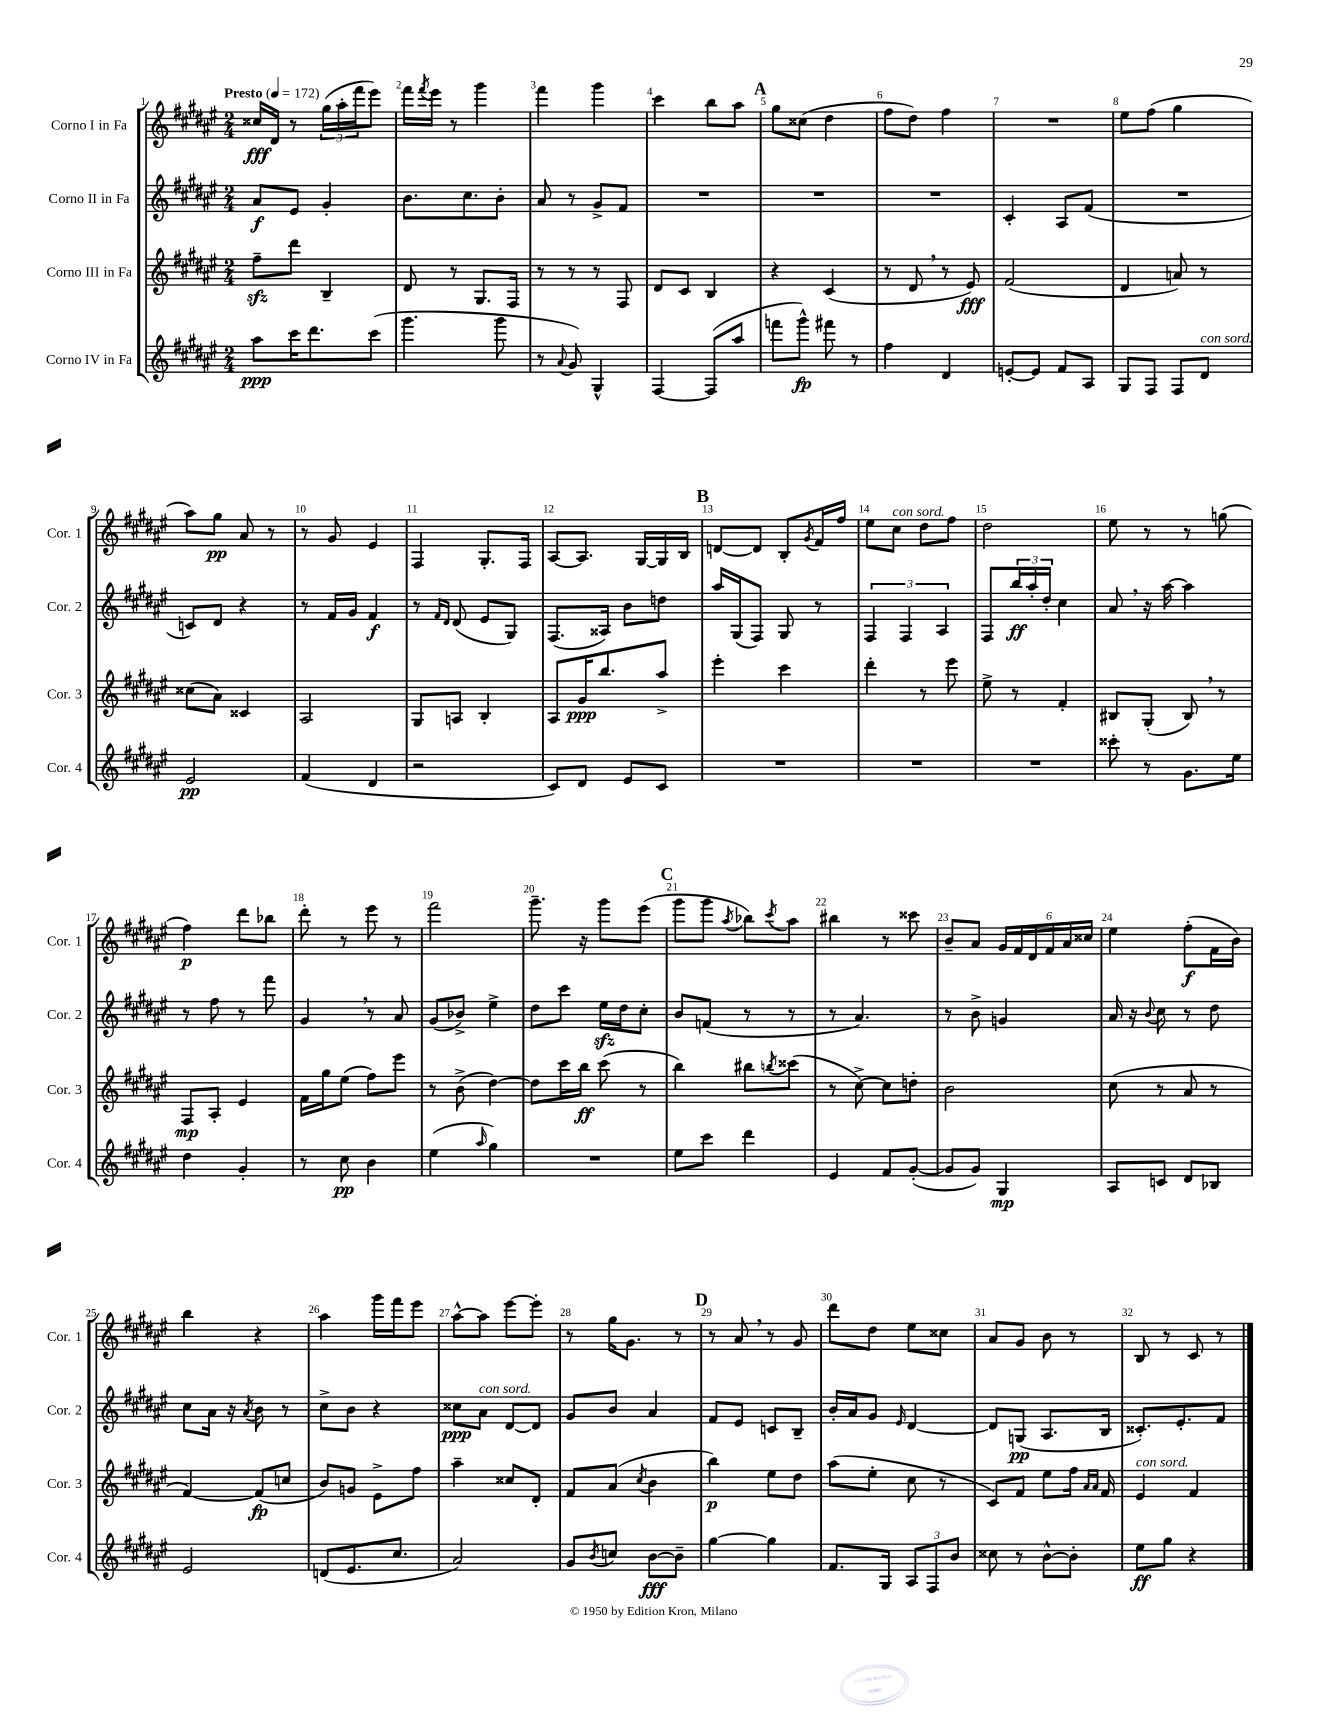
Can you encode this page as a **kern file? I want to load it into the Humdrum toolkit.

**kern	**dynam	**kern	**dynam	**kern	**dynam	**kern	**dynam
*part4	*part4	*part3	*part3	*part2	*part2	*part1	*part1
*staff4	*staff4	*staff3	*staff3	*staff2	*staff2	*staff1	*staff1
*I"Corno IV in Fa	*	*I"Corno III in Fa	*	*I"Corno II in Fa	*	*I"Corno I in Fa	*
*I'Cor. 4	*	*I'Cor. 3	*	*I'Cor. 2	*	*I'Cor. 1	*
*clefG2	*	*clefG2	*	*clefG2	*	*clefG2	*
*k[f#c#g#d#a#e#]	*	*k[f#c#g#d#a#e#]	*	*k[f#c#g#d#a#e#]	*	*k[f#c#g#d#a#e#]	*
*M2/4	*	*M2/4	*	*M2/4	*	*M2/4	*
*MM172	*	*MM172	*	*MM172	*	*MM172	*
=1	=1	=1	=1	=1	=1	=1	=1
!	!	!	!	!	!	!LO:TX:a:B:t=Presto	!
8aa#\L	ppp	8ff#zz~\L	.	8a#/L	f	16cc##X/LL	fff
.	.	.	.	.	.	16d#/JJ	.
16ccc#\K	.	8ddd#\J	.	8e#/J	.	8r	.
8.ddd#\	.	.	.	.	.	.	.
.	.	4B~/	.	4g#'/	.	(24gg#\LL	.
.	.	.	.	.	.	24aa#'\	.
.	.	.	.	.	.	24fff#\J	.
(8ccc#\J	.	.	.	.	.	8eee#\J)	.
=2	=2	=2	=2	=2	=2	=2	=2
4.ggg#\	.	8d#/	.	8.b\L	.	16fff#\LL	.
.	.	.	.	.	.	8qfff#/	.
.	.	.	.	.	.	16eee#\JJ	.
.	.	8r	.	.	.	8r	.
.	.	.	.	8.cc#\	.	.	.
.	.	8.G#/L	.	.	.	4ggg#\	.
8ggg#\	.	.	.	8b'\J	.	.	.
.	.	16F#/Jk	.	.	.	.	.
=3	=3	=3	=3	=3	=3	=3	=3
8r	.	8r	.	8a#/	.	4fff#\	.
8qqa#/	.	.	.	.	.	.	.
8g#/)	.	8r	.	8r	.	.	.
4G#^^/	.	8r	.	8g#^/L	.	4ggg#\	.
.	.	8F#/	.	8f#/J	.	.	.
=4	=4	=4	=4	=4	=4	=4	=4
[4F#/	.	8d#/L	.	2r	.	4ccc#\	.
.	.	8c#/J	.	.	.	.	.
(8F#/L]	.	4B/	.	.	.	8bb\L	.
8aa#/J	.	.	.	.	.	8aa#\J	.
!!LO:REH:place=s1:t=A
=5	=5	=5	=5	=5	=5	=5	=5
8fffn\L	.	4r	.	2r	.	8gg#\L	.
8ggg#^^\J)	fp	.	.	.	.	(8cc##X\J	.
8fff#X\	.	(4c#/	.	.	.	4dd#\	.
8r	.	.	.	.	.	.	.
=6	=6	=6	=6	=6	=6	=6	=6
4ff#\	.	8r	.	2r	.	8ff#\L	.
.	.	8d#,/	.	.	.	8dd#\J)	.
4d#/	.	8r	.	.	.	4ff#\	.
.	.	8e#/)	fff	.	.	.	.
=7	=7	=7	=7	=7	=7	=7	=7
[8en'/L	.	(2f#/	.	4c#'/	.	2r	.
8e/J]	.	.	.	.	.	.	.
8f#/L	.	.	.	8A#/L	.	.	.
8A#/J	.	.	.	(8f#/J	.	.	.
=8	=8	=8	=8	=8	=8	=8	=8
8G#/L	.	4d#/	.	2r	.	8ee#\L	.
8F#/J	.	.	.	.	.	(8ff#\J	.
8F#/L	.	8an/)	.	.	.	4gg#\	.
!LO:TX:a:i:t=con sord.	!	!	!	!	!	!	!
8d#/J	.	8r	.	.	.	.	.
!!LO:LB:g=z
=9	=9	=9	=9	=9	=9	=9	=9
2e#/	pp	(8cc##X\L	.	8cn/L)	.	8aa#\L)	.
.	.	8a#\J)	.	8d#/J	.	8gg#\J	pp
.	.	4c##X/	.	4r	.	8a#/	.
.	.	.	.	.	.	8r	.
=10	=10	=10	=10	=10	=10	=10	=10
(4f#/	.	2A#/	.	8r	.	8r	.
.	.	.	.	16f#/LL	.	8g#/	.
.	.	.	.	16g#/JJ	.	.	.
4d#/	.	.	.	4f#/	f	4e#/	.
=11	=11	=11	=11	=11	=11	=11	=11
2r	.	8G#/L	.	8r	.	4F#/	.
.	.	.	.	16qqf#/LL	.	.	.
.	.	.	.	16qqd#/JJ	.	.	.
.	.	8An/J	.	(8d#/	.	.	.
.	.	4B'/	.	8e#/L	.	8.G#'/L	.
.	.	.	.	8G#/J)	.	.	.
.	.	.	.	.	.	16F#/Jk	.
=12	=12	=12	=12	=12	=12	=12	=12
8c#/L)	.	8A#/L	.	(8.F#/L	.	[8A#/L	.
8d#/J	.	16g#/K	ppp	.	.	8.A#/J]	.
.	.	8.bb/	.	16A##X/Jk)	.	.	.
8e#/L	.	.	.	8b\L	.	.	.
.	.	.	.	.	.	[16G#/LL	.
8c#/J	.	8aa#^/J	.	8ddn\J	.	16G#/]	.
.	.	.	.	.	.	16B/JJ	.
!!LO:REH:place=s1:t=B
=13	=13	=13	=13	=13	=13	=13	=13
2r	.	4eee#'\	.	16aa#/LL	.	[8dn/L	.
.	.	.	.	(16G#/J	.	.	.
.	.	.	.	8F#/J)	.	8d/J]	.
.	.	4ccc#\	.	8G#/	.	8B'/L	.
.	.	.	.	.	.	8qg#/	.
.	.	.	.	8r	.	16f#/L	.
.	.	.	.	.	.	16ff#/JJ	.
=14	=14	=14	=14	=14	=14	=14	=14
2r	.	4ddd#'\	.	6F#/	.	8ee#\L	.
!	!	!	!	!	!	!LO:TX:a:i:t=con sord.	!
.	.	.	.	.	.	8cc#\J	.
.	.	.	.	6F#/	.	.	.
.	.	8r	.	.	.	8dd#\L	.
.	.	.	.	6A#/	.	.	.
.	.	8eee#\	.	.	.	8ff#\J	.
=15	=15	=15	=15	=15	=15	=15	=15
2r	.	8ee#^\	.	8F#/L	.	2dd#\	.
.	.	8r	.	24bb/L	ff	.	.
.	.	.	.	24aa#'/	.	.	.
.	.	.	.	24dd#'/JJ	.	.	.
.	.	4f#'/	.	4cc#\	.	.	.
=16	=16	=16	=16	=16	=16	=16	=16
8ccc##X'\	.	8B#X/L	.	8a#,/	.	8ee#\	.
8r	.	(8G#'/J	.	16r	.	8r	.
.	.	.	.	[16aa#\	.	.	.
8.g#\L	.	8B#,/)	.	4aa#\]	.	8r	.
.	.	8r	.	.	.	(8ggn\	.
16ee#\Jk	.	.	.	.	.	.	.
!!LO:LB:g=z
=17	=17	=17	=17	=17	=17	=17	=17
4dd#\	.	8F#/L	mp	8r	.	4ff#\)	p
.	.	8A#'/J	.	8ff#\	.	.	.
4g#'/	.	4e#/	.	8r	.	8ddd#\L	.
.	.	.	.	8fff#\	.	8bb-X\J	.
=18	=18	=18	=18	=18	=18	=18	=18
8r	.	16f#\LL	.	4g#,/	.	8ddd#'\	.
.	.	16gg#\J	.	.	.	.	.
8cc#\	pp	(8ee#\J	.	.	.	8r	.
4b\	.	8ff#\L)	.	8r	.	8eee#\	.
.	.	8eee#\J	.	8a#/	.	8r	.
=19	=19	=19	=19	=19	=19	=19	=19
(4ee#\	.	8r	.	(8g#/L	.	2fff#\	.
.	.	(8b^\	.	8b-X^/J)	.	.	.
16qqaa#/	.	.	.	.	.	.	.
4gg#\)	.	[4dd#\)	.	4ee#^\	.	.	.
=20	=20	=20	=20	=20	=20	=20	=20
2r	.	8dd#\L]	.	8dd#\L	.	8.ggg#~\	.
.	.	16ccc#\L	.	8ccc#\J	.	.	.
.	.	16bb\JJ	ff	.	.	16r	.
.	.	(8ccc#\	.	16ee#zz\LL	.	8ggg#\L	.
.	.	.	.	16dd#\J	.	.	.
.	.	8r	.	8cc#'\J	.	(8eee#\J	.
!!LO:REH:place=s1:t=C
=21	=21	=21	=21	=21	=21	=21	=21
8ee#\L	.	4bb\)	.	8b/L	.	8ggg#\L	.
8ccc#\J	.	.	.	(8fn/J	.	8ggg#\J	.
.	.	.	.	.	.	8qaa#/	.
4ddd#\	.	8bb#X\L	.	8r	.	8bb-X\L)	.
.	.	8qbbn/	.	.	.	8qccc#/	.
.	.	(8ccc##X\J	.	8r	.	8aa#\J	.
=22	=22	=22	=22	=22	=22	=22	=22
4e#/	.	8r	.	8r	.	4bb#X\	.
.	.	[8cc#^\)	.	4.a#/)	.	.	.
8f#/L	.	8cc#\L]	.	.	.	8r	.
([8g#'/J	.	8ddn'\J	.	.	.	8ccc##X\	.
=23	=23	=23	=23	=23	=23	=23	=23
8g#/L]	.	2b\	.	8r	.	8b~/L	.
8g#/J)	.	.	.	8b^\	.	8a#/J	.
4G#/	mp	.	.	4gn/	.	24g#/LL	.
.	.	.	.	.	.	24f#/	.
.	.	.	.	.	.	24d#/	.
.	.	.	.	.	.	24f#/	.
.	.	.	.	.	.	24a#/	.
.	.	.	.	.	.	24cc##X/JJ	.
=24	=24	=24	=24	=24	=24	=24	=24
8A#/L	.	(8cc#\	.	16a#/	.	4ee#\	.
.	.	.	.	16r	.	.	.
.	.	.	.	8qqb/	.	.	.
8cn/J	.	8r	.	8cc#\	.	.	.
8d#/L	.	8a#/	.	8r	.	(8ff#'\L	f
8B-X/J	.	8r	.	8dd#\	.	16f#\L	.
.	.	.	.	.	.	16b\JJ)	.
!!LO:LB:g=z
=25	=25	=25	=25	=25	=25	=25	=25
2e#/	.	[4f#/)	.	8cc#\L	.	4bb\	.
.	.	.	.	16a#\Jk	.	.	.
.	.	.	.	16r	.	.	.
.	.	.	.	8qa#/	.	.	.
.	.	(8f#/L]	fp	8b\	.	4r	.
.	.	8ccn/J	.	8r	.	.	.
=26	=26	=26	=26	=26	=26	=26	=26
(8dn/L	.	8b/L)	.	8cc#^\L	.	4aa#\	.
8.e#/	.	8gn/J	.	8b\J	.	.	.
.	.	8e#^\L	.	4r	.	16ggg#\LL	.
8.cc#/J	.	.	.	.	.	16fff#\J	.
.	.	8ff#\J	.	.	.	8eee#\J	.
=27	=27	=27	=27	=27	=27	=27	=27
2a#/)	.	4aa#~\	.	8cc##X\L	ppp	[8aa#^^\L	.
!	!	!	!	!LO:TX:a:i:t=con sord.	!	!	!
.	.	.	.	8a#\J	.	8aa#\J]	.
.	.	8cc##X/L	.	[8d#/L	.	[8eee#\L	.
.	.	8d#'/J	.	8d#/J]	.	8eee#'\J]	.
=28	=28	=28	=28	=28	=28	=28	=28
8g#/L	.	8f#/L	.	8g#/L	.	8r	.
8qb/	.	.	.	.	.	.	.
8ccn/J	.	(8a#/J	.	8b/J	.	16gg#\KL	.
.	.	.	.	.	.	8.g#\J	.
.	.	8qcc#/	.	.	.	.	.
[8b\L	fff	4b\	.	4a#/	.	.	.
8b~\J]	.	.	.	.	.	8r	.
!!LO:REH:place=s1:t=D
=29	=29	=29	=29	=29	=29	=29	=29
[4gg#\	.	4bb\)	p	8f#/L	.	8r	.
.	.	.	.	8e#/J	.	8a#,/	.
4gg#\]	.	8ee#\L	.	8cn/L	.	8r	.
.	.	8dd#\J	.	8B~/J	.	8g#/	.
=30	=30	=30	=30	=30	=30	=30	=30
8.f#/L	.	(8aa#\L	.	16b'/LL	.	8ddd#\L	.
.	.	.	.	16a#/J	.	.	.
.	.	8ee#'\J	.	8g#/J	.	8dd#\J	.
16G#/Jk	.	.	.	.	.	.	.
.	.	.	.	16qqe#/	.	.	.
12A#/L	.	8cc#\	.	[4d#/	.	8ee#\L	.
12F#/	.	.	.	.	.	.	.
.	.	8r	.	.	.	8cc##X\J	.
12b/J	.	.	.	.	.	.	.
=31	=31	=31	=31	=31	=31	=31	=31
8cc##X\	.	8c#/L)	.	8d#/L]	.	8a#/L	.
8r	.	8f#/J	.	(8Gn/J	pp	8g#/J	.
[8b^^\L	.	8ee#\L	.	8.A#/L	.	8b\	.
8b'\J]	.	16ff#\Jk	.	.	.	8r	.
.	.	16qqa#/LL	.	.	.	.	.
.	.	16qqa#/JJ	.	.	.	.	.
.	.	16f#/	.	16B/Jk	.	.	.
=32	=32	=32	=32	=32	=32	=32	=32
!	!	!LO:TX:a:i:t=con sord.	!	!	!	!	!
8ee#\L	ff	4e#/	.	8.c##X'/L)	.	8B/	.
8gg#\J	.	.	.	.	.	8r	.
.	.	.	.	8.e#'/	.	.	.
4r	.	4f#/	.	.	.	8c#/	.
.	.	.	.	8f#/J	.	8r	.
==	==	==	==	==	==	==	==
*-	*-	*-	*-	*-	*-	*-	*-
